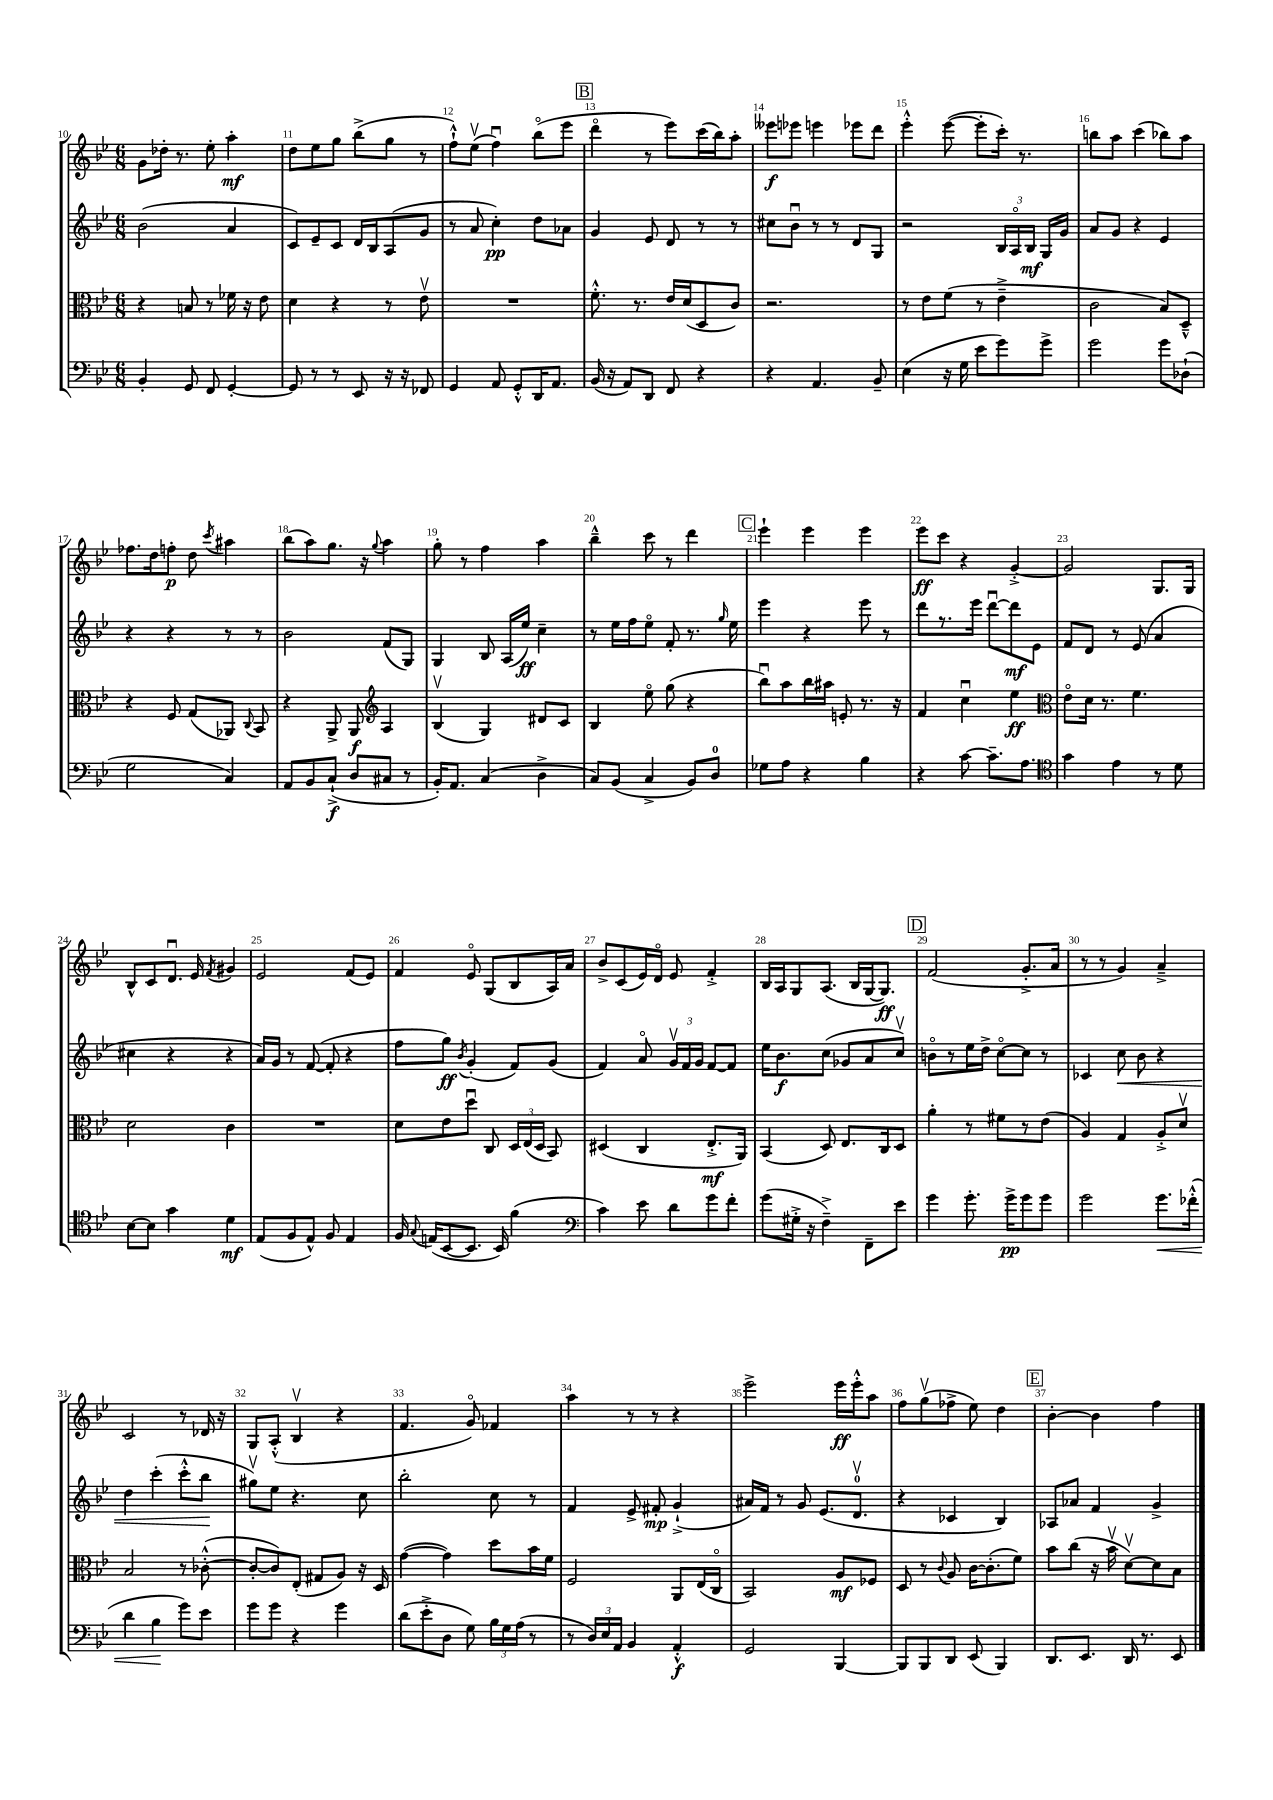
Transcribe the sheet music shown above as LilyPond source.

<<
\new StaffGroup <<
\new Staff = "s0" {
    \clef treble \key bes \major \numericTimeSignature \time 6/8
    \autoBeamOff g'8[ des''16]-. r8. ees''8-. a''4-.\mf |
    d''8[ ees''8 g''8] bes''8[->( g''8] r8 |
    f''8[-!-^) ees''8]\upbow( f''4\downbow) bes''8[\flageolet( ees'''8] |
    \mark \markup { \box "B" } d'''4\flageolet r8 ees'''8[) c'''16( bes''16) a''8]-. |
    eeses'''8[\f ees'''8] e'''4 ees'''8[ d'''8] |
    ees'''4-.-^ ees'''8~( ees'''8[-. c'''16]-.) r8. |
    b''8[ a''8] c'''4( bes''8[) a''8] |
    fes''8.[ d''16 f''8]-.\p d''8 \acciaccatura { c'''8 } ais''4 |
    bes''8[( a''8) g''8.] r16 \appoggiatura { g''8 } a''4 |
    g''8-. r8 f''4 a''4 |
    bes''4---^ c'''8 r8 d'''4 |
    \mark \markup { \box "C" } ees'''4-! ees'''4 ees'''4 |
    ees'''8[\ff c'''8] r4 g'4~-.-> |
    g'2 g8.[ g16] |
    bes8[-^ c'8 d'8.]\downbow ees'16 \acciaccatura { f'8 } gis'4 |
    ees'2 f'8[( ees'8]) |
    f'4 ees'8\flageolet g8[( bes8 a16) a'16] |
    bes'8[-> c'8( ees'16) d'16]\flageolet ees'8 f'4-.-> |
    bes16[ a16 g8 a8.]( bes16[ g16~ g8.]\ff) |
    \mark \markup { \box "D" } f'2( g'8.[-.-> a'16] |
    r8 r8 g'4) a'4---> |
    c'2 r8 des'16 r16 |
    g8[ a8]-.-^( bes4\upbow r4 |
    f'4. g'8\flageolet) fes'4 |
    a''4 r8 r8 r4 |
    ees'''2-> ees'''16[\ff ees'''16-.-^ a''8] |
    f''8[ g''8\upbow( fes''8]-> ees''8) d''4 |
    \mark \markup { \box "E" } bes'4~-. bes'4 f''4 \bar "|." |
}
\new Staff = "s1" {
    \clef treble \key bes \major \numericTimeSignature \time 6/8
    \autoBeamOff bes'2( a'4 |
    c'8[) ees'8-- c'8] d'16[ bes16 a8( g'8] |
    r8 a'8 c''4-.\pp) d''8[ aes'8] |
    \mark \markup { \box "B" } g'4 ees'8 d'8 r8 r8 |
    cis''8[ bes'8]\downbow r8 r8 d'8[ g8] |
    r2 \tuplet 3/2 { bes16[ a16\flageolet bes16]\mf } g16[ g'16] |
    a'8[ g'8] r4 ees'4 |
    r4 r4 r8 r8 |
    bes'2 f'8[( g8]) |
    g4 bes8 a16[( ees''16]\ff) c''4-- |
    r8 ees''16[ f''16 ees''8]\flageolet f'8-. r8. \grace { g''16 } ees''16 |
    \mark \markup { \box "C" } ees'''4 r4 ees'''8 r8 |
    d'''8[ r8. ees'''16] d'''8[~\downbow d'''8\mf ees'8] |
    f'8[ d'8] r8 ees'8( a'4 |
    cis''4 r4 r4 |
    a'16[) g'16] r8 f'8~( f'8-. r4 |
    f''8[ g''8]\ff) \acciaccatura { bes'8 } g'4-.( f'8[) g'8]( |
    f'4) a'8\flageolet \tuplet 3/2 { g'16[\upbow f'16 g'16] } f'8[~ f'8] |
    ees''16[ bes'8.\f c''8]( ges'8[ a'8 c''8]\upbow) |
    \mark \markup { \box "D" } b'8[\flageolet r8 ees''16 d''16]-> c''8[~\flageolet c''8] r8 |
    ces'4 c''8\< bes'8 r4 |
    d''4 c'''4-.( c'''8[-.-^ bes''8]\! |
    gis''8[\upbow) ees''8] r4. c''8 |
    bes''2-. c''8 r8 |
    f'4 ees'8-> fis'8-.\mp g'4-!->( |
    ais'16[) f'16] r8 g'8 ees'8.[( d'8.]-0\upbow |
    r4 ces'4 bes4) |
    \mark \markup { \box "E" } aes8[ aes'8] f'4 g'4-> \bar "|." |
}
\new Staff = "s2" {
    \clef alto \key bes \major \numericTimeSignature \time 6/8
    \autoBeamOff r4 b8 r8 fes'16 r16 ees'8 |
    d'4 r4 r8 ees'8\upbow |
    R2. |
    \mark \markup { \box "B" } f'8.-.-^ r8. ees'16[ d'16( d8 c'8]) |
    r2. |
    r8 ees'8[ f'8]( r8 ees'4---> |
    c'2 bes8[) d8]---^ |
    r4 f8 g8[( aes,8]) \appoggiatura { c8 } bes,8 |
    r4 a,8-> a,8\f \clef treble a4 |
    bes4\upbow( g4) dis'8[ c'8] |
    bes4 ees''8\flageolet g''8( r4 |
    \mark \markup { \box "C" } bes''8[\downbow) a''8 bes''16 ais''16] e'8-. r8. r16 |
    f'4 c''4\downbow ees''4\ff |
    \clef alto ees'8[\flageolet d'16] r8. f'4. |
    d'2 c'4 |
    R2. |
    d'8[ ees'8 d''8]\downbow c8 \tuplet 3/2 { d16[ ees16( d16] } bes,8) |
    dis4( c4 ees8.[-.->\mf a,16]) |
    bes,4( d8) ees8.[ c16 d8] |
    \mark \markup { \box "D" } a'4-. r8 fis'8[ r8 ees'8]( |
    a4) g4 a8[-.-> d'8]\upbow |
    bes2 r8 ces'8~-.-^( |
    ces'8[~-. ces'8) ees8]-.( gis8[ a8]) r16 d16 |
    g'4~( g'4) d''8[ bes'16 f'16] |
    f2 a,8[ ees16( c16]\flageolet |
    bes,2) a8[\mf fes8] |
    d8 r8 \appoggiatura { c'8 } a8 c'16[~ c'8.-.( f'8]) |
    \mark \markup { \box "E" } bes'8[ c''8]( r16 bes'16\upbow d'8[~\upbow) d'8 bes8] \bar "|." |
}
\new Staff = "s3" {
    \clef bass \key bes \major \numericTimeSignature \time 6/8
    \autoBeamOff bes,4-. g,8 f,8 g,4~-. |
    g,8 r8 r8 ees,8 r16 r16 fes,8 |
    g,4 a,8 g,8[-.-^ d,16 a,8.] |
    \mark \markup { \box "B" } bes,16( r16 a,8[) d,8] f,8 r4 |
    r4 a,4. bes,8-- |
    ees4( r16 g16 ees'8[ g'8) g'8]-> |
    g'2 g'8[ des8]-!( |
    g2 c4) |
    a,8[ bes,8 c8]-!->\f( d8[ cis8] r8 |
    bes,16[-.) a,8.] c4( d4-> |
    c8[) bes,8]( c4-> bes,8[) d8]-0 |
    \mark \markup { \box "C" } ges8[ a8] r4 bes4 |
    r4 c'8~ c'8.[-- a8.] |
    \clef tenor g'4 ees'4 r8 d'8 |
    bes8[~ bes8] g'4 d'4\mf |
    ees8[( f8 ees8]-^) f8 ees4 |
    f16 \appoggiatura { g8 } e16[( bes,8~ bes,8.] bes,16) f'4( |
    \clef bass c'4) ees'8 d'8[ g'8 f'8]-. |
    g'8[( gis16]-.-> r16 f4--->) f,8[-- ees'8] |
    \mark \markup { \box "D" } g'4 g'8.-. g'16[->\pp g'8 g'8] |
    g'2 g'8.[\< fes'16]-.-^( |
    d'4 bes4\! g'8[) ees'8] |
    g'8[ g'8] r4 g'4 |
    d'8[( ees'8-.-> d8] g8) \tuplet 3/2 { bes16[ g16 a16]( } r8 |
    r8 \tuplet 3/2 { d16[) ees16 a,16] } bes,4 a,4-.-^\f |
    g,2 bes,,4~ |
    bes,,8[ bes,,8 d,8] ees,8( bes,,4) |
    \mark \markup { \box "E" } d,8.[ ees,8.] d,16 r8. ees,8 \bar "|." |
}
>>
>>
\layout { \context { \Score currentBarNumber = #10 \override BarNumber.break-visibility = ##(#f #t #t) barNumberVisibility = #all-bar-numbers-visible } }
